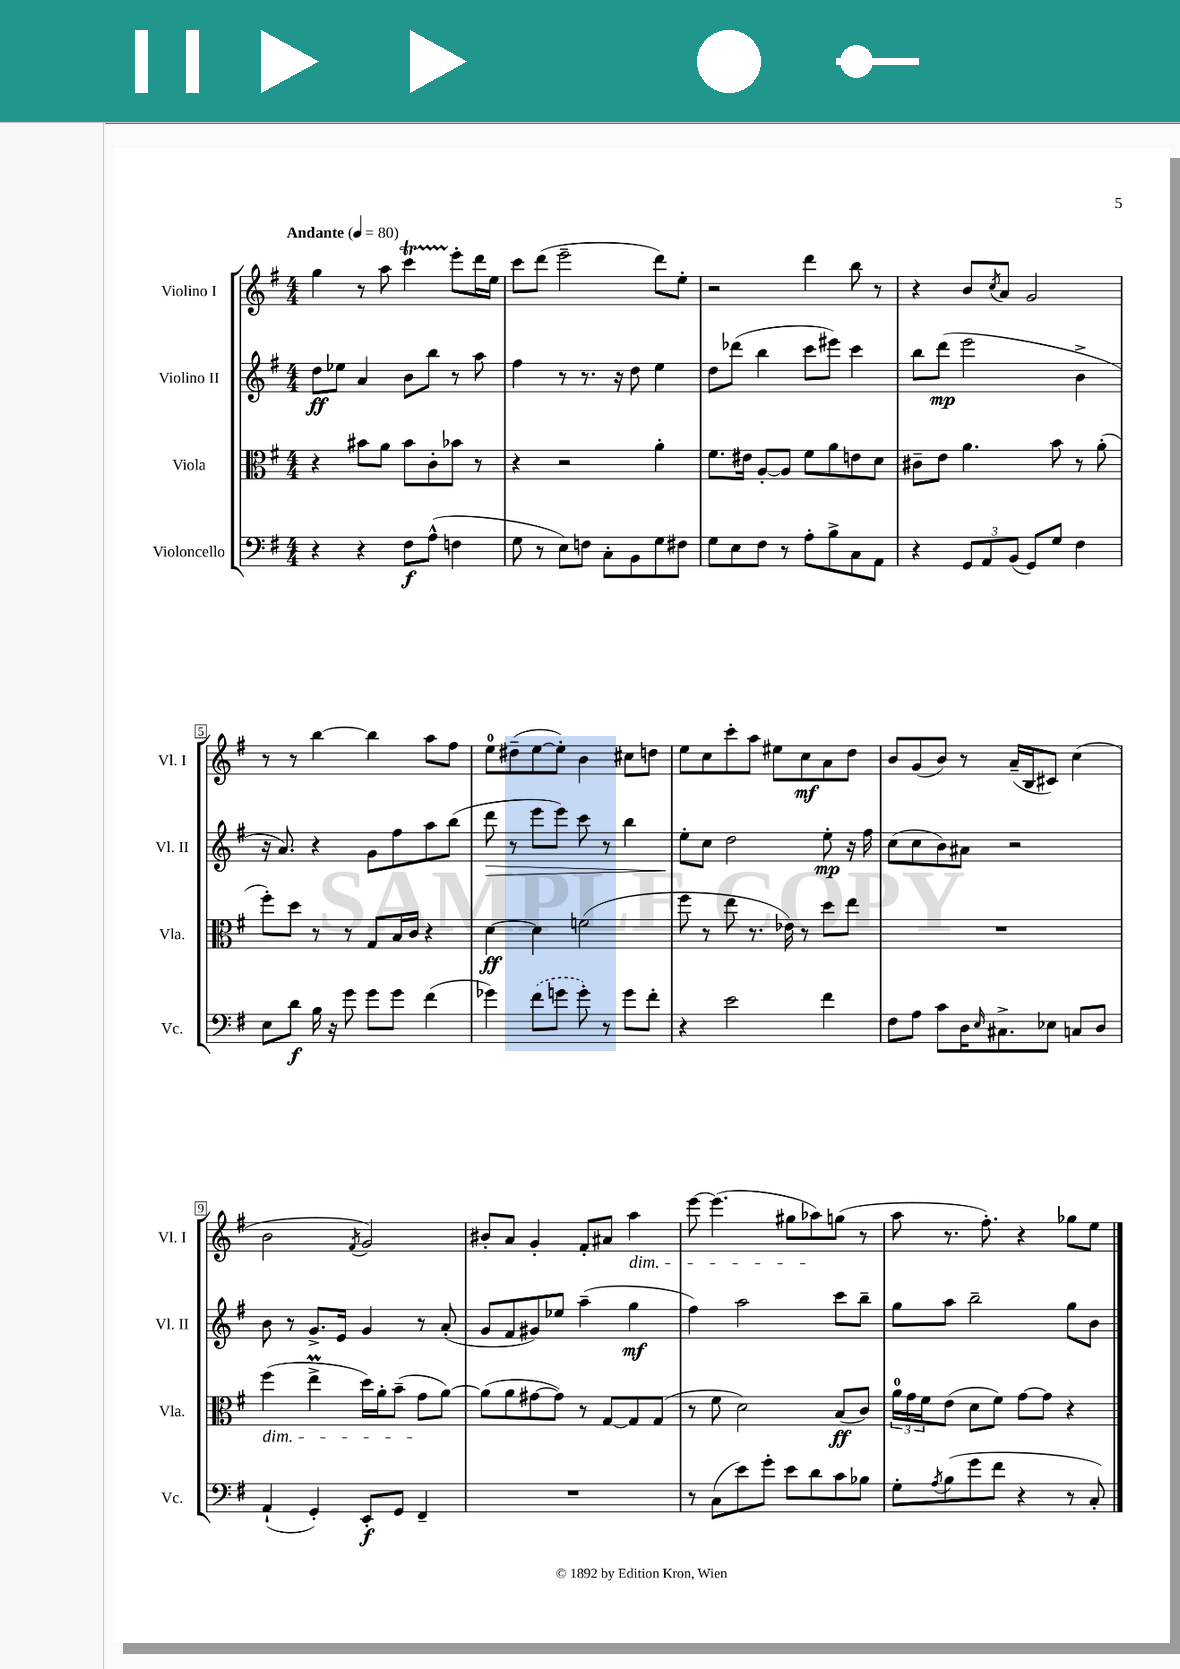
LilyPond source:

<<
\new StaffGroup <<
\new Staff = "s0" \with { instrumentName = "Violino I" shortInstrumentName = "Vl. I" } {
    \clef treble \key g \major \numericTimeSignature \time 4/4 \tempo "Andante" 4 = 80
    g''4 r8 a''8 c'''4\startTrillSpan e'''8-.\stopTrillSpan d'''16 e''16 |
    c'''8 d'''8( e'''2-- d'''8) e''8-. |
    r2 d'''4 b''8 r8 |
    r4 b'8 \acciaccatura { c''8 } a'8 g'2 |
    r8 r8 b''4~ b''4 a''8 fis''8 |
    e''8-0 dis''8--( e''8~ e''8-.) b'4 cis''8 d''8 |
    e''8 c''8 c'''8-. a''8 eis''8 c''8\mf a'8 d''8 |
    b'8 g'8( b'8) r8 a'16--( b16 cis'8) c''4( |
    b'2 \acciaccatura { fis'8 } g'2) |
    bis'8-. a'8 g'4-. fis'8-. ais'8 a''4\dim |
    e'''8~ e'''4.( gis''8 aes''8\!) g''8( r8 |
    a''8 r8. fis''8.-.) r4 ges''8 e''8 \bar "|." |
}
\new Staff = "s1" \with { instrumentName = "Violino II" shortInstrumentName = "Vl. II" } {
    \clef treble \key g \major \numericTimeSignature \time 4/4
    d''8\ff ees''8 a'4 b'8 b''8 r8 a''8 |
    fis''4 r8 r8. r16 d''8 e''4 |
    d''8 des'''8( b''4 c'''8 eis'''8) c'''4 |
    b''8 d'''8\mp( e'''2 b'4-> |
    r16 a'8.) r4 g'8 fis''8 a''8 b''8( |
    d'''8\> r8 e'''8 e'''8) c'''8 r8 b''4 |
    e''8-.\! c''8 d''2 e''8-.\mp r16 fis''16 |
    c''8( c''8 b'8) ais'8 r2 |
    b'8 r8 g'8.-> e'16 g'4 r8 a'8-.( |
    g'8 fis'8 gis'8) ees''8 a''4--( g''4\mf |
    fis''4) a''2 c'''8 b''8-- |
    g''8 a''8 b''2-- g''8 b'8 \bar "|." |
}
\new Staff = "s2" \with { instrumentName = "Viola" shortInstrumentName = "Vla." } {
    \clef alto \key g \major \numericTimeSignature \time 4/4
    r4 bis'8 a'8 bis'8 c'8-. bes'8 r8 |
    r4 r2 a'4-. |
    fis'8. eis'16 a8~-. a8 fis'8 a'8 e'8 d'8 |
    cis'8-- e'8 a'4. b'8 r8 a'8-.( |
    fis''8-.) d''8 r8 r8 g8 b16 c'16 r4 |
    d'4~\ff d'4 f'2( |
    fis''8 r8 e''8 r8. ees'16) r8 d''8 e''8 |
    R1 |
    fis''4\dim( e''4->\prall d''16) a'16-. b'8--( g'8\! a'8~) |
    a'8( a'8 gis'8~ gis'8) r8 g8~ g8 g8( |
    r8 fis'8 d'2) b8\ff( c'8) |
    \tuplet 3/2 { a'16-0 g'16 fis'16 } e'8( d'8 fis'8) g'8~ g'8 r4 \bar "|." |
}
\new Staff = "s3" \with { instrumentName = "Violoncello" shortInstrumentName = "Vc." } {
    \clef bass \key g \major \numericTimeSignature \time 4/4
    r4 r4 fis8\f a8-^( f4 |
    g8 r8 e8) f8 c8-. b,8 g8 fis8 |
    g8 e8 fis8 r8 a8-. b8-> c8 a,8 |
    r4 \tuplet 3/2 { g,8 a,8 b,8( } g,8) g8 fis4 |
    e8 d'8\f b16 r16 g'8 g'8 g'8 fis'4( |
    ges'4) \once \slurDashed fis'8( g'8 g'8-.) r8 g'8 fis'8-. |
    r4 e'2 fis'4 |
    fis8 a8 c'8 d16 \grace { e16 } cis8.-> ees8 c8 d8 |
    a,4-!( g,4-.) e,8-.\f g,8 fis,4-- |
    R1 |
    r8 c8( e'8) g'8-. e'8 d'8 c'8 bes8 |
    g8-. \acciaccatura { a8 } b8( g'8 fis'8 r4 r8 c8-.) \bar "|." |
}
>>
>>
\layout { \context { \Score \override BarNumber.stencil = #(make-stencil-boxer 0.1 0.3 ly:text-interface::print) } }
